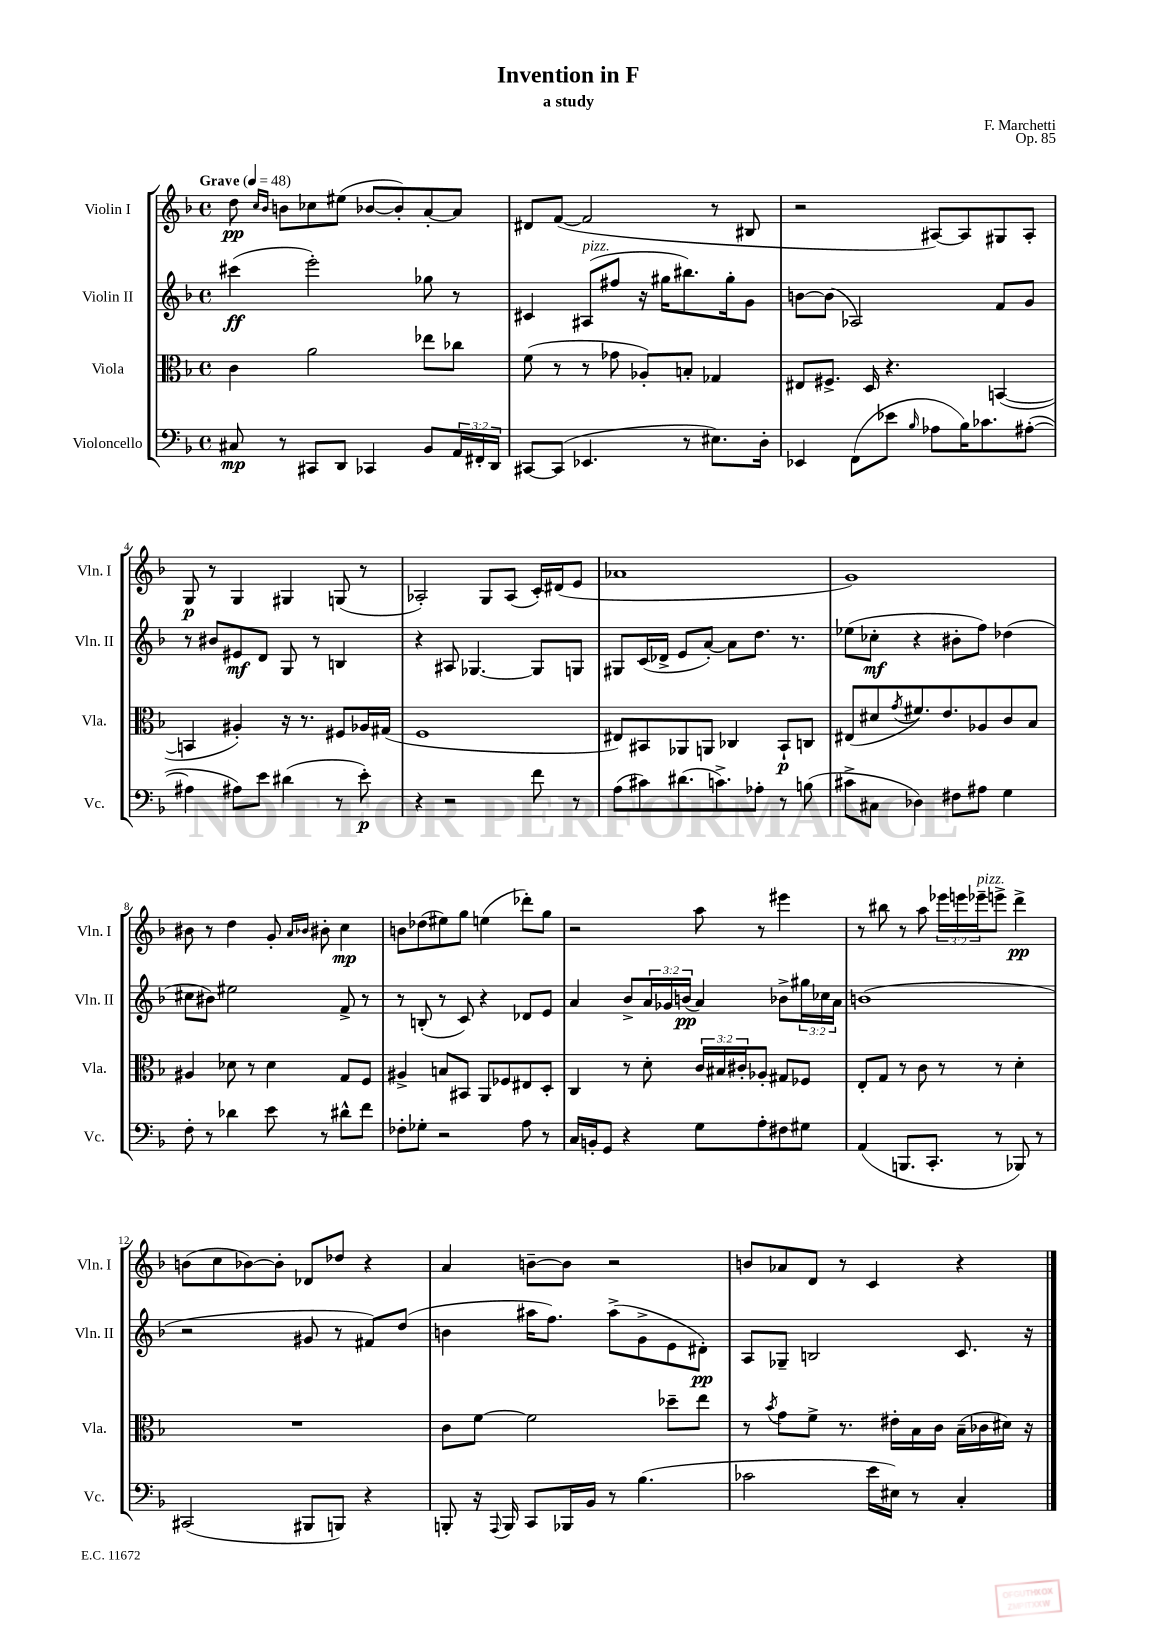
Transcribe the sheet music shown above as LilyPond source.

\header { title = "Invention in F" composer = "F. Marchetti" subtitle = "a study" opus = "Op. 85" }
<<
\new StaffGroup <<
\new Staff = "s0" \with { instrumentName = "Violin I" shortInstrumentName = "Vln. I" } {
    \clef treble \key f \major \defaultTimeSignature \time 4/4 \override Staff.TupletNumber.text = #tuplet-number::calc-fraction-text \tempo "Grave" 4 = 48
    d''8\pp \grace { c''16 bes'16 } b'8 ces''8 eis''8( bes'8~ bes'8-.) a'8~-. a'8 |
    dis'8 f'8~( f'2 r8 bis8 |
    r2 ais8~) ais8 gis8 ais8-. |
    g8\p r8 g4 gis4 g8( r8 |
    aes2-.) g8 aes8( c'16-.) dis'16( e'8 |
    aes'1 |
    g'1) |
    bis'8 r8 d''4 g'8-. \grace { a'16 bes'16 } bis'8-. c''4\mp |
    b'8 des''8( eis''8) g''8 e''4( des'''8-.) g''8 |
    r2 a''8 r8 eis'''4 |
    r8 bis''8 r8 a''8 \tuplet 3/2 { ees'''16 e'''16 ees'''16--^\markup { \italic "pizz." } } e'''8-> d'''4->\pp |
    b'8( c''8 bes'8~) bes'8-. des'8 des''8 r4 |
    a'4 b'8~-- b'8 r2 |
    b'8 aes'8 d'8 r8 c'4 r4 \bar "|." |
}
\new Staff = "s1" \with { instrumentName = "Violin II" shortInstrumentName = "Vln. II" } {
    \clef treble \key f \major \defaultTimeSignature \time 4/4 \override Staff.TupletNumber.text = #tuplet-number::calc-fraction-text
    cis'''4\ff( e'''2-.) ges''8 r8 |
    cis'4 ais8^\markup { \italic "pizz." }( fis''8 r16 gis''16 bis''8.) gis''16-. g'8 |
    b'8~ b'8( aes2) f'8 g'8 |
    r8 bis'8 eis'8\mf d'8 g8 r8 b4 |
    r4 ais8 ges4.~ ges8 g8 |
    gis8 c'16( des'16-> e'8 a'8~-.) a'8 d''8. r8. |
    ees''8( ces''8-.\mf r4 bis'8-. f''8) des''4( |
    cis''8 bis'8) eis''2 f'8-> r8 |
    r8 b8-.( r8 c'8) r4 des'8 e'8 |
    a'4 bes'8-> \tuplet 3/2 { a'16 ges'16 b'16\pp( } a'4) bes'8-> \tuplet 3/2 { gis''16 ces''16 a'16 } |
    b'1( |
    r2 gis'8 r8 fis'8) d''8( |
    b'4 ais''16 f''8.) ais''8->( g'8-> e'8 dis'8-.\pp) |
    a8 ges8-- b2 c'8. r16 \bar "|." |
}
\new Staff = "s2" \with { instrumentName = "Viola" shortInstrumentName = "Vla." } {
    \clef alto \key f \major \defaultTimeSignature \time 4/4 \override Staff.TupletNumber.text = #tuplet-number::calc-fraction-text
    c'4 a'2 ees''8 ces''8 |
    f'8( r8 r8 ges'8 aes8-.) b8-. ges4 |
    eis8 fis8.-> d16 r4. b,4~( |
    b,4 ais4-.) r16 r8. fis8 aes16 gis16( |
    f1 |
    eis8) bis,8 aes,8 a,8 ces4 bis,8-!\p c8 |
    eis8( dis'8 \acciaccatura { g'8 } fis'8.) e'8. aes8 c'8 bes8 |
    ais4 des'8 r8 des'4 g8 f8 |
    ais4-> b8 bis,8 a,8 fes8 eis8 d8-. |
    c4 r8 d'8-. \tuplet 3/2 { c'16 bis16 cis'16-. } aes8-. gis8 fes8 |
    e8-. g8 r8 c'8 r8 r8 d'4-. |
    R1 |
    c'8 f'8~ f'2 des''8-- e''8 |
    r8 \acciaccatura { bes'8 } g'8 f'8-> r8. eis'16-. bes16 c'16 bes16--( ces'16 dis'16) r16 \bar "|." |
}
\new Staff = "s3" \with { instrumentName = "Violoncello" shortInstrumentName = "Vc." } {
    \clef bass \key f \major \defaultTimeSignature \time 4/4 \override Staff.TupletNumber.text = #tuplet-number::calc-fraction-text
    cis8\mp r8 cis,8 d,8 ces,4 bes,8 \tuplet 3/2 { a,16 fis,16-. d,16 } |
    cis,8~ cis,8( ees,4. r8 eis8.) d16-. |
    ees,4 f,8( ees'8 \grace { bes16 } aes8 bes16) ces'8. ais8~-.( |
    ais4 ais8) e'8 dis'4( r8 e'8-.\p) |
    r4 r2 f'8 r8 |
    a8( cis'8) dis'8.( c'8.->) aes8-. r8 b8( |
    cis'8-> cis8 des4) fis8 ais8 g4 |
    f8-. r8 des'4 e'8 r8 dis'8-^ f'8 |
    fes8-. ges8-. r2 a8 r8 |
    c16 b,16-. g,8 r4 g8 a8-. fis8 gis8 |
    a,4( b,,8. c,8.-. r8 bes,,8) r8 |
    cis,2( bis,,8 b,,8) r4 |
    b,,8-. r16 \appoggiatura { a,,8 } b,,16 c,8 bes,,16 bes,16 r8 bes4.( |
    ces'2 e'16 eis16) r8 c4-. \bar "|." |
}
>>
>>
